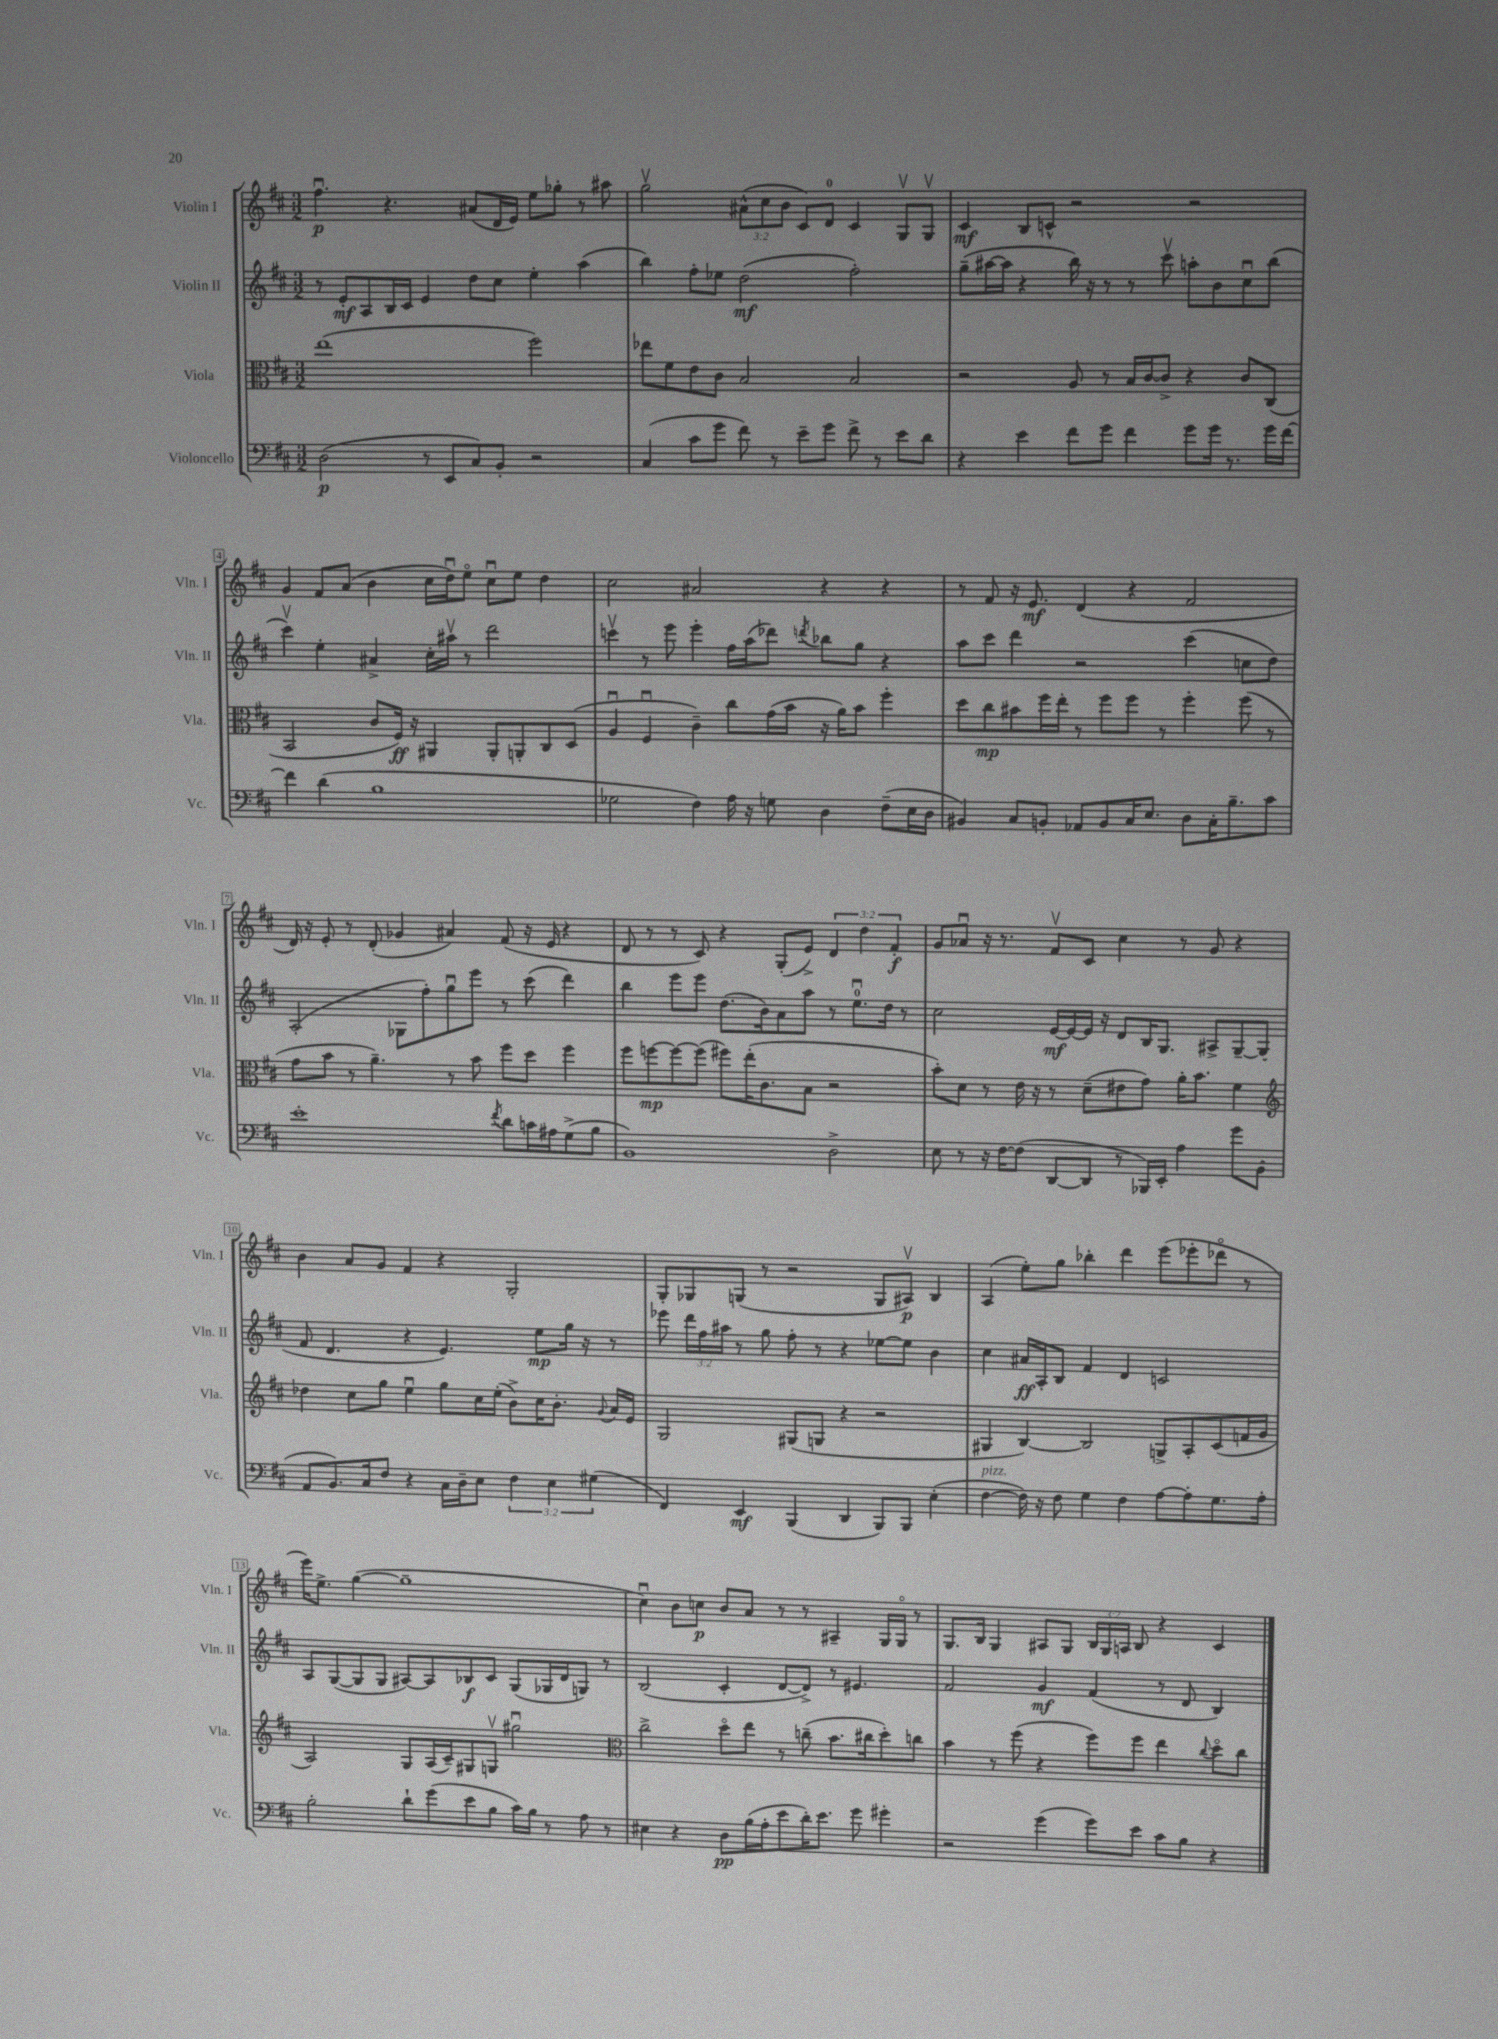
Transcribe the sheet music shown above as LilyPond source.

<<
\new StaffGroup <<
\new Staff = "s0" \with { instrumentName = "Violin I" shortInstrumentName = "Vln. I" } {
    \clef treble \key d \major \numericTimeSignature \time 3/2 \override Staff.TupletNumber.text = #tuplet-number::calc-fraction-text
    \autoBeamOff fis''4.\downbow\p r4. ais'8[( d'16 e'16]) e''8[ ges''8]-. r8 ais''8 |
    g''2\upbow \tuplet 3/2 { ais'8[-^( cis''8 b'8] } cis'8[) d'8]-0 cis'4 g8[\upbow g8]\upbow |
    cis'4\mf b8[ c'8]-^ r2 r2 |
    g'4 fis'8[ a'8]( b'4 cis''16[ d''16\downbow) e''8]\flageolet cis''8[\downbow e''8] d''4 |
    cis''2 ais'2 r4 r4 |
    r8 fis'8 r16 e'8.\mf d'4( r4 fis'2 |
    d'16) r16 e'8-. r8 d'8-.( ges'4 ais'4) fis'8( r16 e'16 r4 |
    d'8 r8 r8 cis'8) r4 g8[-.( e'8]->) \tuplet 3/2 { d'4 d''4 fis'4-.\f } |
    g'8[ aes'8]\downbow r16 r8. fis'8[\upbow cis'8] cis''4 r8 g'8 r4 |
    b'4 a'8[ g'8] fis'4 r4 g2-. |
    g8[-. ges8 g8]( r8 r2 g8[ ais8]\upbow\p) b4 |
    a4( e''8[-.) g''8] bes''4-. d'''4 e'''8[( ees'''8-. des'''8]\flageolet r8 |
    e'''16[) e''8.]-> g''4~( g''1-- |
    cis''4\downbow) b'8[ c''8]\p b'8[ a'8] r8 r8 ais4-- g16[ g16]\flageolet r8 |
    g8.[ b16] g4 ais8[ g8] \tuplet 3/2 { b16[ g16 a16] } b8 r4 cis'4 \bar "|." |
}
\new Staff = "s1" \with { instrumentName = "Violin II" shortInstrumentName = "Vln. II" } {
    \clef treble \key d \major \numericTimeSignature \time 3/2 \override Staff.TupletNumber.text = #tuplet-number::calc-fraction-text
    \autoBeamOff r8 e'8[-.\mf a8 b16 cis'16] e'4 d''8[ cis''8] e''4-. a''4( |
    b''4) fis''8[-. ees''8] d''2\mf( fis''2-.) |
    g''8[--( ais''16~ ais''16] r4 b''16) r16 r8 r8 cis'''8\upbow a''8[-. b'8 cis''8\downbow b''8]( |
    cis'''4\upbow) e''4-. ais'4-> cis''16[-. ais''16]\upbow r8 d'''2 |
    c'''4\upbow r8 e'''8 e'''4-. fis''16[ a''16( des'''8]) \acciaccatura { d'''8 } bes''8[ g''8] r4 |
    a''8[ cis'''8] d'''4 r2 cis'''4( c''8[ d''8]) |
    a2-.( ges8[ fis''8-.) g''8\downbow e'''8] r8 cis'''8( d'''4) |
    b''4 e'''8[ e'''8] d''8.[( b'16) a'8 a''8] r8 e''8.[-0\downbow d''16] r8 |
    cis''2 e'16[~\mf e'16~ e'16] r16 d'8[ b16 g8.] ais8[-> g8~-- g8]( |
    fis'8 d'4. r4 e'4.) e''8[\mp g''16] r16 r8 |
    ees'''8 \tuplet 3/2 { d'''16[ fis''16 ais''16] } r8 g''8 fis''8-. r8 r4 ees''8[~ ees''8] b'4 |
    cis''4 ais'16[\ff a16-. b8] fis'4 d'4 c'2 |
    a8[ g8~( g8 g8] ais8[~) ais8 bes8\f cis'8] g8[( ges16 d'16 g8]) r8 |
    b2( cis'4-. d'8[~ d'8]->) r8 eis'4. |
    fis'2 g'4\mf fis'4( r8 d'8 b4) \bar "|." |
}
\new Staff = "s2" \with { instrumentName = "Viola" shortInstrumentName = "Vla." } {
    \clef alto \key d \major \numericTimeSignature \time 3/2
    \autoBeamOff e''1( fis''2) |
    ees''8[ fis'8 e'8 cis'8] b2 b2 |
    r2 a8 r8 b16[ cis'16~ cis'8]-> r4 cis'8[ cis8]( |
    b,2 cis'8[ fis16]\ff) r16 ais,4 ais,8[-. a,8-. cis8 d8]( |
    a4\downbow fis4\downbow cis'4--) cis''8[ g'16( b'16] r16 a'16[) b'8] fis''4-. |
    d''8[ cis''8\mp bis'8 fis''16 e''16]-. r8 fis''8[ fis''8] r8 fis''4-. fis''8( r8 |
    g'8[ b'8] r8 a'4.--) r8 b'8 fis''8[ d''8] fis''4 |
    fis''8[ f''8~\mp f''8~ f''8]( fis''8[) e''16-.( cis'8. b8] r2 |
    b'8[-.) d'8] r8 e'16 r16 r8 d'8[--( eis'8 g'8]) a'16[-. b'8.] fis'4 |
    \clef treble des''4 cis''8[ g''8] e''4\downbow g''8[ cis''16 e''16]-.( b'8[->) cis''16 b'8.]-. \appoggiatura { g'8 } a'16[ e'16] |
    g2 gis8[( g8] r4 r2 |
    gis4 b4~) b2 g8[-> a8-. cis'8( f'16 g'16] |
    a2) g8[ a16( cis'16--) gis8 g8]\upbow gis''2\downbow |
    \clef alto cis''2-> d''8[\flageolet e''8] r8 c''8--( b'8.[ cis''16 d''8-.) c''8] |
    b'4 r8 fis''8( r4 fis''8[) fis''8] e''4 \appoggiatura { cis''8 } d''8[\flageolet cis''8] \bar "|." |
}
\new Staff = "s3" \with { instrumentName = "Violoncello" shortInstrumentName = "Vc." } {
    \clef bass \key d \major \numericTimeSignature \time 3/2 \override Staff.TupletNumber.text = #tuplet-number::calc-fraction-text
    \autoBeamOff d2\p( r8 e,8[ cis8) b,8]-. r2 |
    cis4( cis'8[ g'8] fis'8) r8 e'8[-- g'8] fis'8-> r8 e'8[ d'8] |
    r4 e'4 fis'8[ g'8] fis'4 g'8[ g'16] r8. g'16[ fis'16]~ |
    fis'4 d'4( b1 |
    ges2 fis4) a16 r16 g8 d4 fis8[--( e16 d16] |
    bis,4) cis8[ b,8]-. aes,8[ b,8 cis16 e8.] d8[ cis16-. b8.-- cis'8] |
    e'1-. \acciaccatura { fis'8 } d'8[ c'16 ais16 g8->( b8] |
    b,1) d2-> |
    e8 r8 r16 fis16[~ fis8]( d,8[~ d,8] r8 bes,,16[) e,16]-. a4 g'8[ b,8]( |
    a,8[ b,8.) cis16 fis8] r4 cis16[ d16-- e8] \tuplet 3/2 { fis4 e4 gis4( } |
    fis,4) e,4\mf b,,4( d,4 b,,8[) b,,8] e4-.( |
    fis4~^\markup { \italic "pizz." } fis16) r16 fis8 g4 fis4 a8[~ a8-. g8. a16]-. |
    b2-. d'8[-! g'8( e'8 b8] cis'16[) b16] r8 a8 r8 |
    eis4 r4 d8[\pp b16( a16-. e'8 d'16-.) e'8.] g'8 gis'4-. |
    r2 g'4( g'8[) e'8] cis'8[ b8] r4 \bar "|." |
}
>>
>>
\layout { \context { \Score \override BarNumber.stencil = #(make-stencil-boxer 0.1 0.3 ly:text-interface::print) } }
